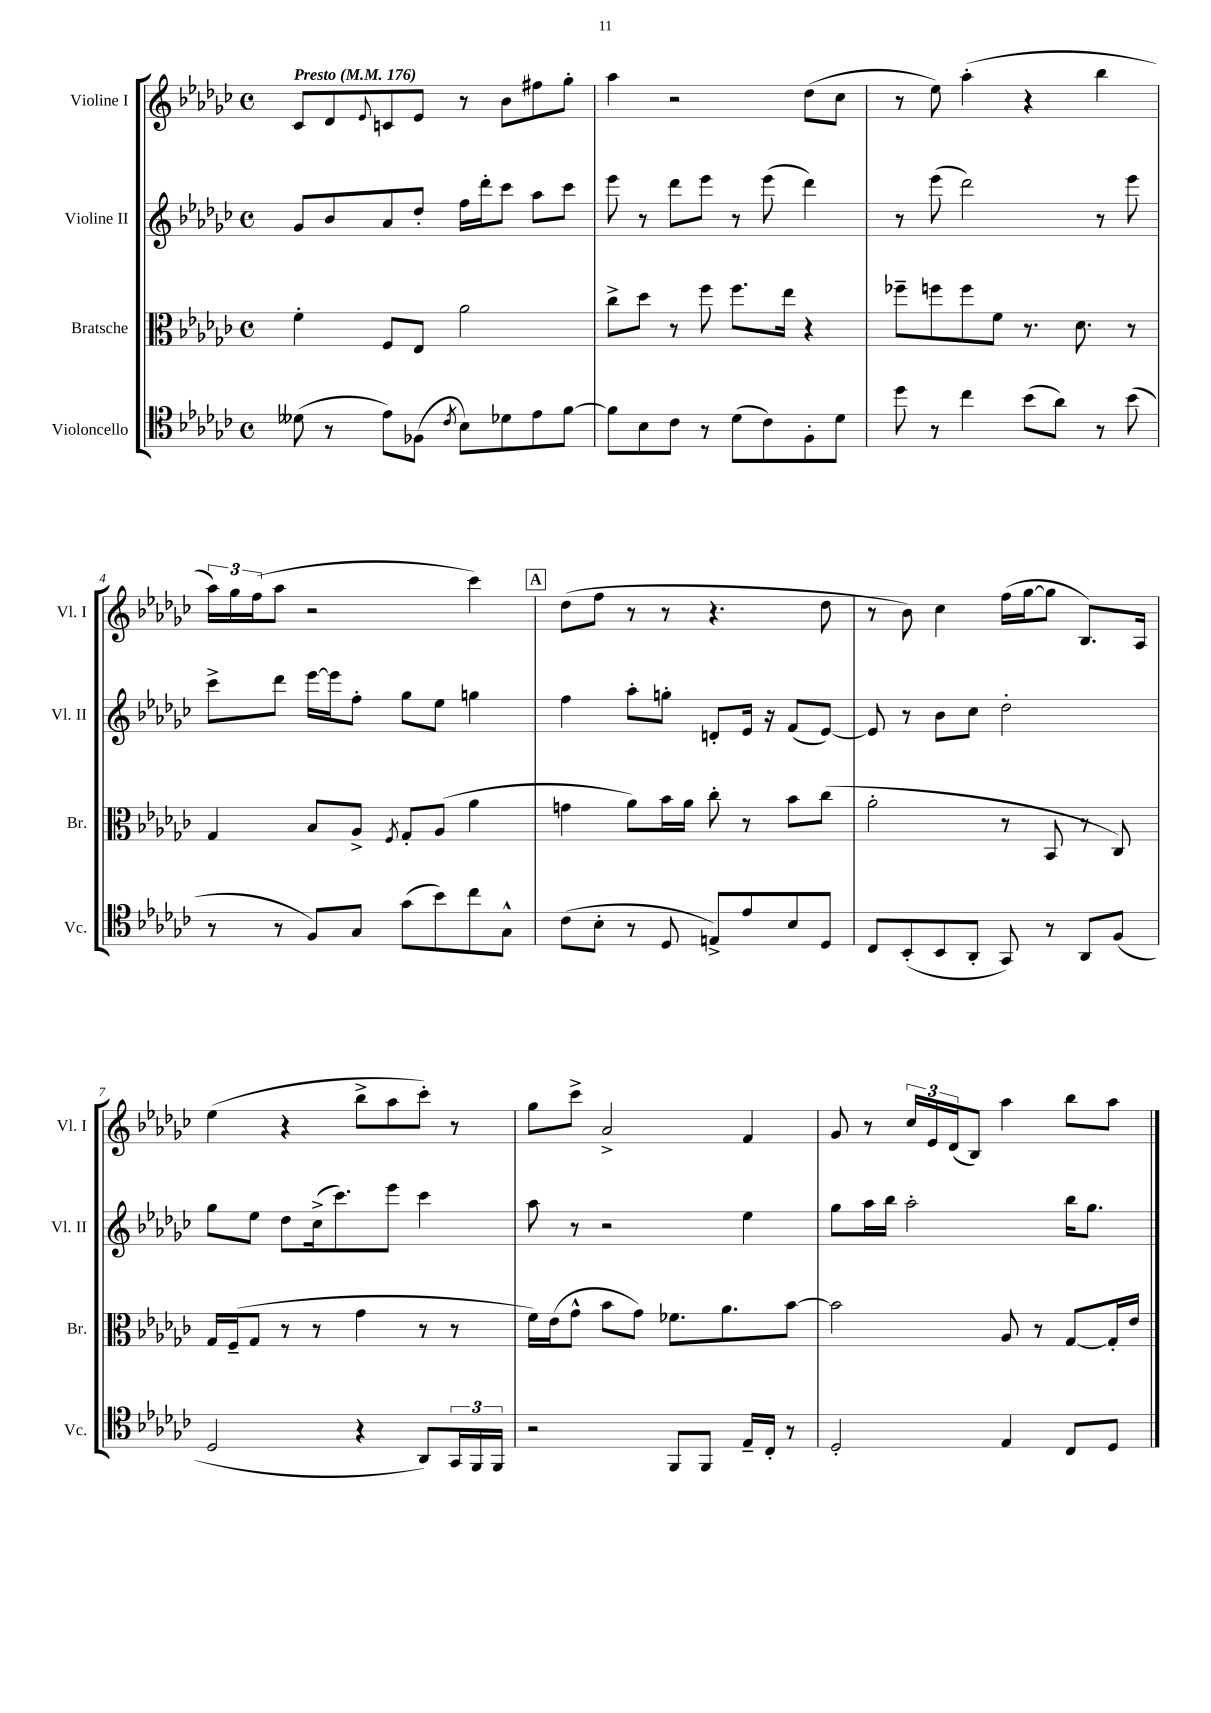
<<
\new StaffGroup <<
\new Staff = "s0" \with { instrumentName = "Violine I" shortInstrumentName = "Vl. I" } {
    \clef treble \key ges \major \defaultTimeSignature \time 4/4 \tempo "Presto" 4 = 176
    ces'8 des'8 \appoggiatura { ees'8 } c'8 ees'8 r8 bes'8 fis''8 ges''8-. |
    aes''4 r2 des''8( ces''8 |
    r8 ees''8) aes''4-.( r4 bes''4 |
    \tuplet 3/2 { aes''16) ges''16 f''16( } aes''8 r2 ces'''4) |
    \mark \markup { \box "A" } des''8( f''8 r8 r8 r4. des''8 |
    r8 bes'8) ces''4 f''16( ges''16~ ges''8 bes8.) aes16 |
    ees''4( r4 bes''8-> aes''8 ces'''8-.) r8 |
    ges''8 ces'''8-> aes'2-> f'4 |
    ges'8 r8 \tuplet 3/2 { ces''16 ees'16 des'16( } bes8) aes''4 bes''8 aes''8 \bar "|." |
}
\new Staff = "s1" \with { instrumentName = "Violine II" shortInstrumentName = "Vl. II" } {
    \clef treble \key ges \major \defaultTimeSignature \time 4/4
    ges'8 bes'8 aes'8 des''8-. f''16 des'''16-. ces'''8 aes''8 ces'''8 |
    ees'''8 r8 des'''8 ees'''8 r8 ees'''8( des'''4) |
    r8 ees'''8( des'''2) r8 ees'''8 |
    ces'''8-> des'''8 ees'''16~ ees'''16 f''8-. ges''8 ees''8 g''4 |
    \mark \markup { \box "A" } f''4 aes''8-. g''8-. d'8-. ees'16 r16 f'8( ees'8~) |
    ees'8 r8 bes'8 ces''8 des''2-. |
    ges''8 ees''8 des''8 ces''16->( ces'''8.) ees'''8 ces'''4 |
    aes''8 r8 r2 ees''4 |
    ges''8 aes''16 bes''16 aes''2-. bes''16 ges''8. \bar "|." |
}
\new Staff = "s2" \with { instrumentName = "Bratsche" shortInstrumentName = "Br." } {
    \clef alto \key ges \major \defaultTimeSignature \time 4/4
    f'4-. f8 ees8 aes'2 |
    ces''8-> des''8 r8 f''8 f''8. ees''16 r4 |
    fes''8-- f''8 f''8 f'8 r8. des'8. r8 |
    ges4 bes8 aes8-> \acciaccatura { f8 } ges8-. aes8( aes'4 |
    \mark \markup { \box "A" } g'4 aes'8) bes'16 aes'16 ces''8-. r8 bes'8 ces''8( |
    aes'2-. r8 bes,8 r8 ces8) |
    ges16 f16--( ges8 r8 r8 ges'4 r8 r8 |
    f'16) ees'16( ges'8-^ bes'8 ges'8) fes'8. aes'8. bes'8~ |
    bes'2 aes8 r8 ges8~ ges16-. ees'16 \bar "|." |
}
\new Staff = "s3" \with { instrumentName = "Violoncello" shortInstrumentName = "Vc." } {
    \clef tenor \key ges \major \defaultTimeSignature \time 4/4
    deses'8( r8 ees'8) fes8( \acciaccatura { ces'8 } bes8) des'8 ees'8 f'8~ |
    f'8 bes8 ces'8 r8 des'8( ces'8) f8-. des'8 |
    des''8 r8 ces''4 bes'8( aes'8) r8 bes'8( |
    r8 r8 f8) ges8 ges'8( bes'8) ces''8 ges8-^ |
    \mark \markup { \box "A" } ces'8( bes8-. r8 des8 e8->) ees'8 bes8 des8 |
    ces8 bes,8-.( bes,8 aes,8-. ges,8) r8 aes,8 f8( |
    des2 r4 aes,8) \tuplet 3/2 { ges,16 f,16 f,16 } |
    r2 f,8 f,8 ees16-- ces16-. r8 |
    des2-. ees4 ces8 des8 \bar "|." |
}
>>
>>
